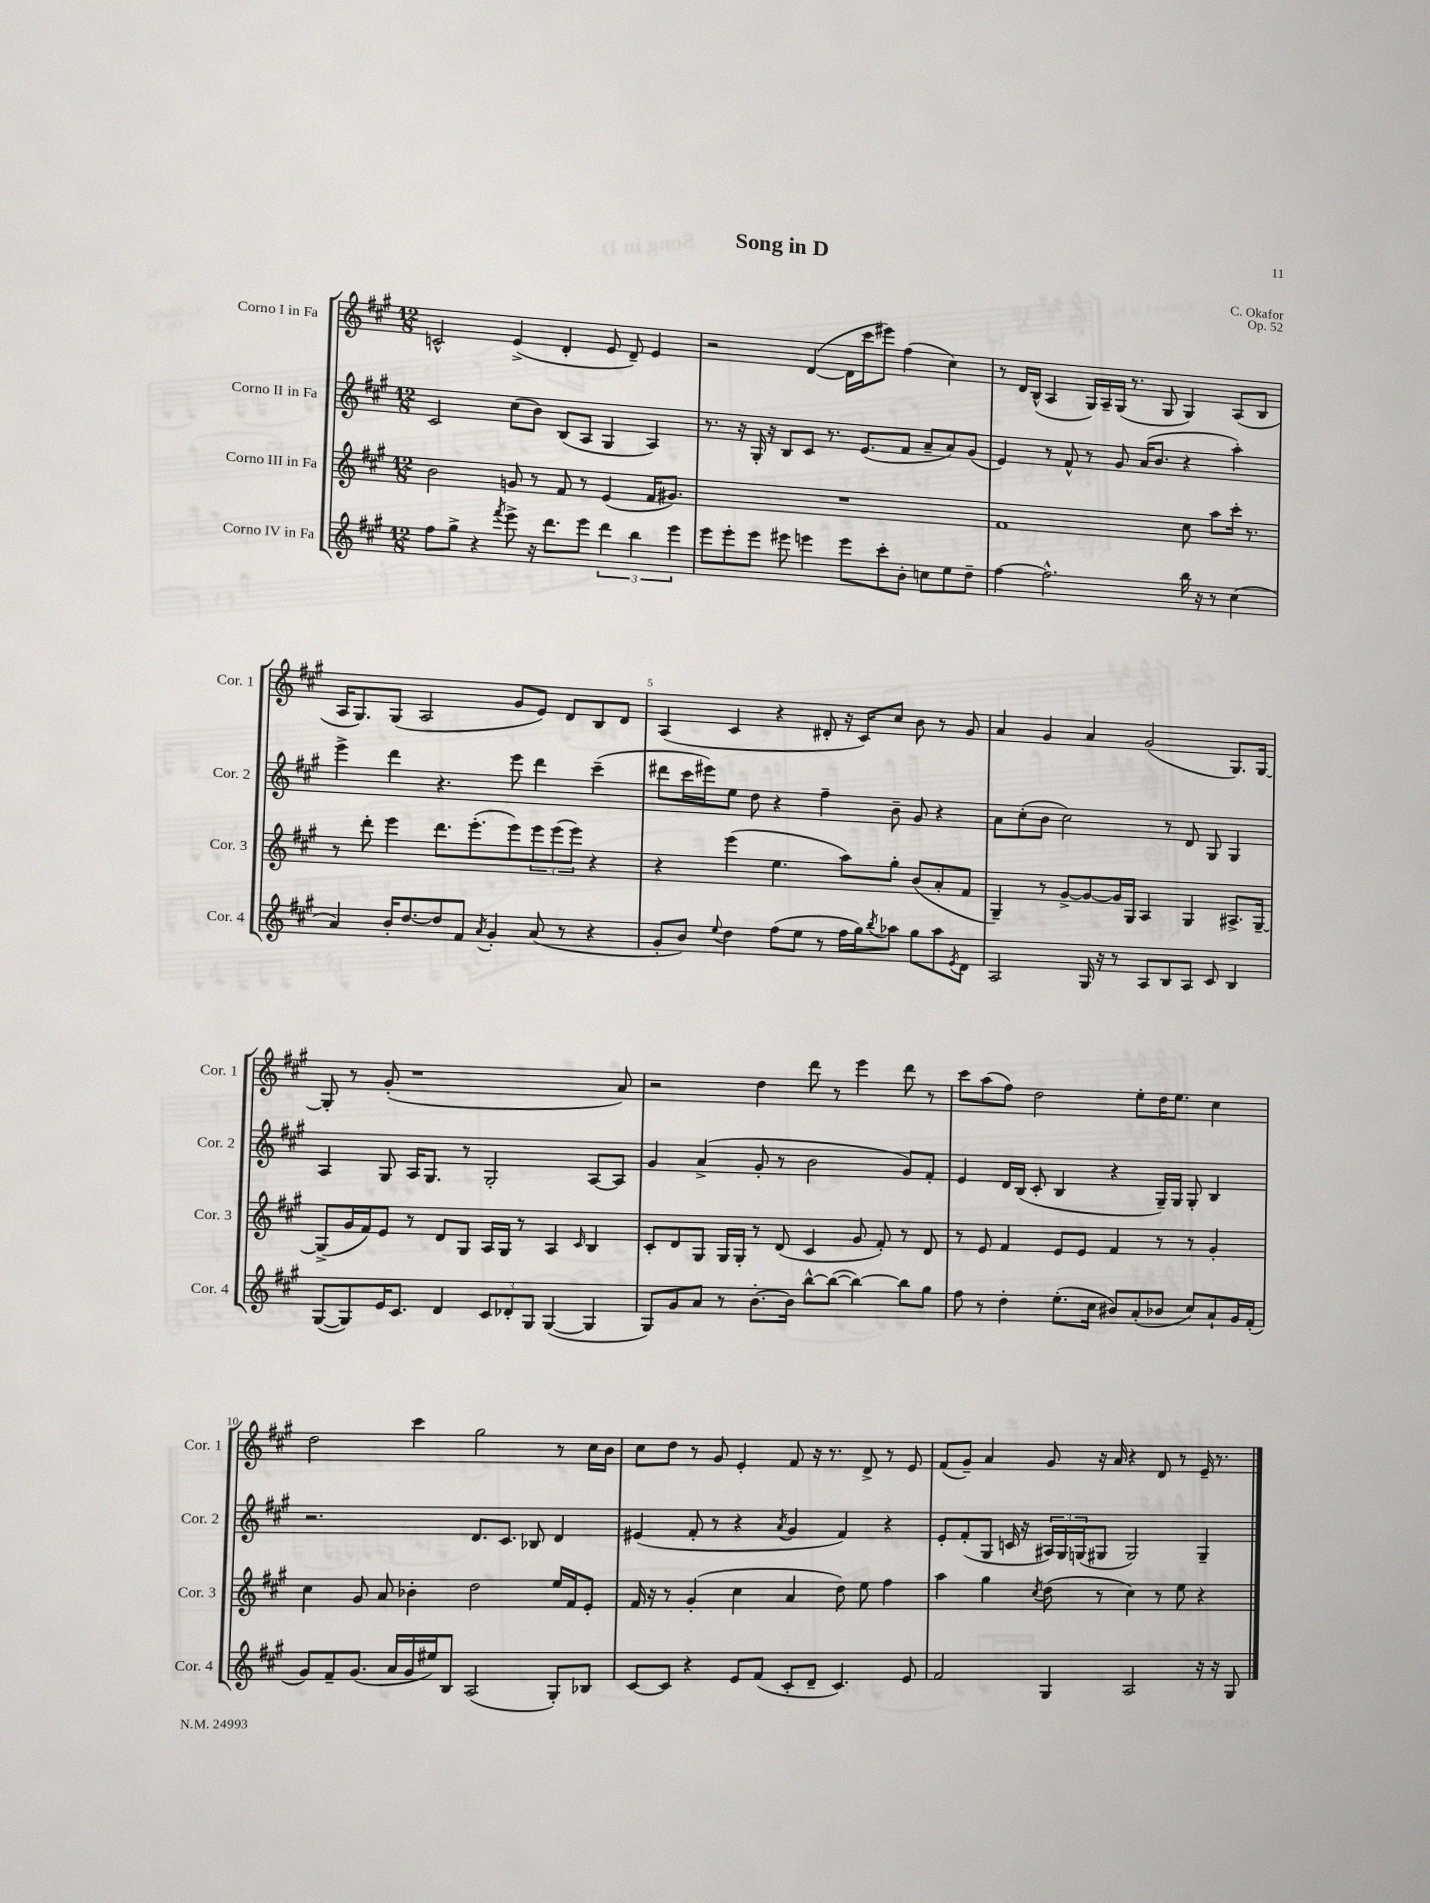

**kern	**kern	**kern	**kern
*part4	*part3	*part2	*part1
*staff4	*staff3	*staff2	*staff1
*I"Corno IV in Fa	*I"Corno III in Fa	*I"Corno II in Fa	*I"Corno I in Fa
*I'Cor. 4	*I'Cor. 3	*I'Cor. 2	*I'Cor. 1
*clefG2	*clefG2	*clefG2	*clefG2
*k[f#c#g#]	*k[f#c#g#]	*k[f#c#g#]	*k[f#c#g#]
*M12/8	*M12/8	*M12/8	*M12/8
=1	=1	=1	=1
8ff#\L	2b\	2c#/	2cn^^/
8gg#^\J	.	.	.
4r	.	.	.
8qfff#/	.	.	.
8eee^\	8gn/	(8cc#\L	(4e^/
16r	8r	8b\J)	.
8.ddd\L	.	.	.
.	8f#/	(8B/L	4d'/
8eee\J	8r	8A/J	.
6ddd\	(4e/	4G#/	8e/
.	.	.	8d~/)
6bb\	.	.	.
.	16f#/KL	4A/)	4e/
.	8.g#X/J)	.	.
6eee\	.	.	.
=2	=2	=2	=2
8eee\L	1.r	8.r	2r
8eee'\	.	.	.
.	.	16r	.
8eee\J	.	16G#'/	.
.	.	16r	.
8eee#X\	.	8B/L	.
4eeen\	.	8c#/J	([4d/
.	.	8.r	.
8eee\L	.	.	16d\LL]
.	.	(8.e/L	16ccc#\J
8ccc#'\	.	.	8eee#X\J)
8b'\J	.	8f#/J	(4ff#\
8ccn\L	.	8a~/L	.
8ee\	.	8a/)	4cc#\)
8dd~\J	.	(8g#/J	.
=3	=3	=3	=3
[4ff#\	1f#	4e/)	8r
.	.	.	16d/LL
.	.	.	(16B^^/JJ
2.ff#^^\]	.	8r	4A/
.	.	8f#^^/	.
.	.	8r	16G#/LL)
.	.	.	16A~/
.	.	8g#/	(16G#/JJ
.	.	.	8.r
.	.	(16a/KL	.
.	.	8.b/J	.
.	.	.	8G#/
16bb\	8cc#\	4r	4G#/)
16r	.	.	.
8r	8aa\L	.	.
(4cc#\	16ccc#'\Jk	4aa'\)	(8A/L
.	8.r	.	.
.	.	.	8B/J
!!LO:LB:g=z
=4	=4	=4	=4
4a/)	8r	4eee^\	16A/KL
.	.	.	8.G#/)
.	8ddd'\	.	.
16b'/KL	4eee\	4ddd\	(8G#/J
[8.dd/	.	.	.
.	.	.	2A/
8dd/]	8.ddd\L	4.r	.
8f#/J	.	.	.
.	(8.eee'\	.	.
8qa/	.	.	.
4g#'/	.	.	.
.	8eee\)	8eee\	8g#/L
(8a/	12eee\	4ddd\	8e/J)
.	(12eee\	.	.
8r	.	.	8d/L
.	12eee\J)	.	.
4r	4r	(4ccc#~\	8B/
.	.	.	8d/J
=5	=5	=5	=5
8g#'/L	4r	8ddd#X\L	(4A/
8b/J)	.	16ccc#\L	.
.	.	16eee#X\J)	.
8qqee/	.	.	.
4dd\	(4eee\	8ee\J	4c#/
.	.	8dd\	.
(8ff#\L	4.ee\	4r	4r
8ee\J	.	.	.
8r	.	4ff#~\	8d#X'/
16ff#\LL	8aa\L)	.	16r
16gg#\J)	.	.	16c#/KL)
8qbb/	.	.	.
8aa-X\J	8gg#'\J	8b~\	8cc#/J
8gg#\L	(8b/L	8g#/	8b\
8aa-\	8a'/	4r	8r
8qe/	.	.	.
8d\J	8f#/J	.	8g#/
=6	=6	=6	=6
2A/	4G#~/)	8a\L	4a/
.	.	(8cc#'\	.
.	8r	8b\J	4g#/
.	[8g#^/L	2cc#\)	.
16G#/	8g#/_	.	4a/
16r	.	.	.
8r	16g#/L]	.	.
.	16G#/JJ	.	.
8A/L	4A/	.	(2g#/
8B/	.	8r	.
8A/J	4G#/	8d/	.
8c#/	.	8G#/	.
4B/	8.A#X^/L	4G#/	8.G#/L)
.	[16G#~/Jk	.	[16G#/Jk
!!LO:LB:g=z
=7	=7	=7	=7
([8G#/L	(8G#^/L]	4A/	8G#'/]
8G#/])	16g#/L	.	8r
.	16f#/J)	.	.
16e/K	8e/J	8G#/	(8g#'/
8.c#/J	.	.	.
.	8r	16A/KL	1r
.	.	8.G#/J	.
4d/	8d/L	.	.
.	8G#/J	8r	.
12c#/L	16A/LL	2G#'/	.
.	16G#/JJ	.	.
12d-X'/	.	.	.
.	8r	.	.
12G#/J	.	.	.
([4G#/	4A/	.	.
.	16qqc#/	.	.
4G#/]	4B/	[8A/L	.
.	.	8A/J]	8a/)
=8	=8	=8	=8
8G#/L)	8c#'/L	4g#/	2r
8g#/	8d/	.	.
8a/J	8G#/J	(4a^/	.
8r	16G#/LL	.	.
.	16G#'/JJ	.	.
[8.b'\L	8r	8g#'/	4dd\
.	(8d/	8r	.
16b\Jk]	.	.	.
[8bb^^\L	4c#/	2b\	8ddd\
(8bb\J_	.	.	8r
4bb\_)	8g#/	.	4eee\
.	8f#'/)	.	.
8bb\L]	8r	8g#/L)	8ddd\
8gg#\J	8d/	8f#'/J	8r
=9	=9	=9	=9
8ff#\	8r	4e/	8ccc#\L
8r	8e/	.	(8aa\
4dd'\	4f#/	16d/LL	8ff#\J)
.	.	(16B/JJ	.
.	.	8c#'/	2dd\
(8.ee'\L	8e/L	4B/	.
.	8e/J	.	.
16cc#\Jk	.	.	.
8b#X/L)	4f#/	4r	.
(8a'/	.	.	8ee'\L
8b-X/J	8r	16G#~/LL)	16dd\K
.	.	16G#/JJ	8.ee\J
8cc#/L)	8r	8G#'/	.
8a`/	4g#'/	4B/	4cc#\
16g#/L	.	.	.
(16f#'/JJ	.	.	.
!!LO:LB:g=z
=10	=10	=10	=10
8g#/L)	4cc#\	2.r	2dd\
8f#~/	.	.	.
(8.g#/J	8g#/	.	.
.	8a/	.	.
16a/LL	.	.	.
16g#/	4b-X'\	.	4ccc#\
16ee#X/J)	.	.	.
8B/J	.	.	.
(2A/	2dd\	8.d/L	2gg#\
.	.	8.c#/J	.
.	.	8B-X/	.
8G#'/L)	16ee/LL	4d/	8r
.	16f#/J	.	.
8B-X/J	8e'/J	.	16cc#\LL
.	.	.	16b\JJ
=11	=11	=11	=11
[8c#/L	16f#/	(4e#X/	8cc#\L
.	16r	.	.
8c#/J]	8r	.	8dd\J
4r	(4g#'/	8f#'/	8r
.	.	8r	8g#/
8e/L	4cc#\	4r	4e'/
(8f#/J	.	.	.
.	.	8qa/	.
8c#'/L	4a/	4g#/	8f#/
8d~/J	.	.	16r
.	.	.	8.r
4.c#/)	8dd\)	4f#/)	.
.	8ee\	.	8d^/
.	4ff#\	4r	8r
8e/	.	.	8e/
=12	=12	=12	=12
2f#/	4aa\	8e'/L	(8f#/L
.	.	(8f#'/	8g#~/J)
.	4gg#\	8G#/J	4a/
.	.	16cn/	.
.	.	16r	.
.	8qcc#/	.	.
4G#/	(8dd\	24A#X/LL)	8g#/
.	.	24G#/	.
.	.	(24Gn/J	.
.	8r	8G#X/J	16r
.	.	.	16a/
2A/	4cc#\)	2G#/)	4r
.	8r	.	8d/
.	8ee\	.	8r
16r	4r	4G#~/	16e~/
16r	.	.	8.r
8G#/	.	.	.
==	==	==	==
*-	*-	*-	*-
